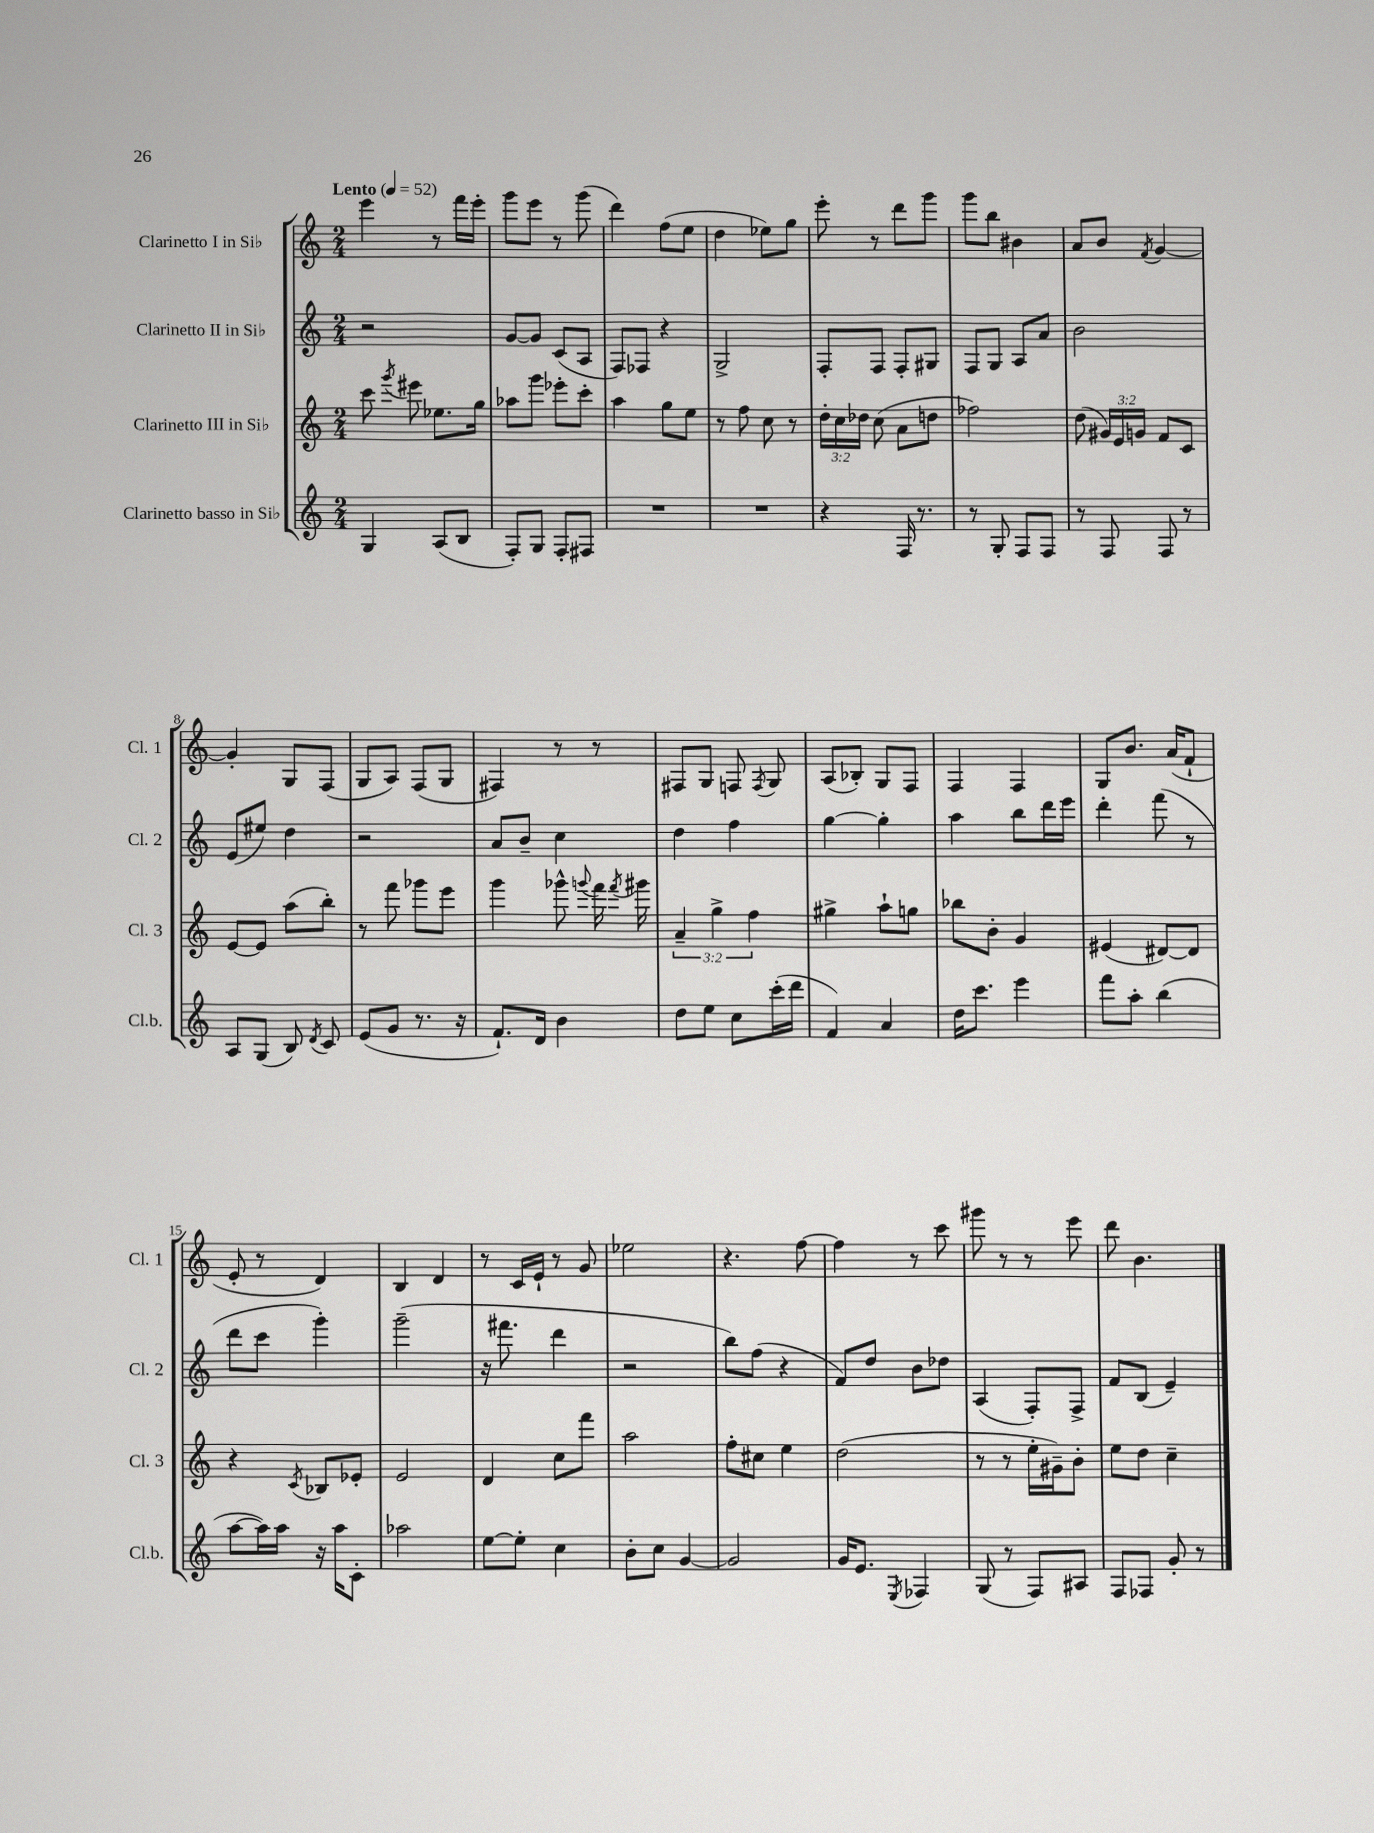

**kern	**kern	**kern	**kern
*part4	*part3	*part2	*part1
*staff4	*staff3	*staff2	*staff1
*I"Clarinetto basso in Si♭	*I"Clarinetto III in Si♭	*I"Clarinetto II in Si♭	*I"Clarinetto I in Si♭
*I'Cl.b.	*I'Cl. 3	*I'Cl. 2	*I'Cl. 1
*clefG2	*clefG2	*clefG2	*clefG2
*k[]	*k[]	*k[]	*k[]
*M2/4	*M2/4	*M2/4	*M2/4
*MM52	*MM52	*MM52	*MM52
=1	=1	=1	=1
!	!	!	!LO:TX:a:B:t=Lento
4G/	8ccc\	2r	4eee\
.	8qggg/	.	.
.	8eee#X\	.	.
(8A/L	8.ee-X\L	.	8r
8B/J	.	.	16fff\LL
.	16gg\Jk	.	16eee'\JJ
=2	=2	=2	=2
8F'/L)	8aa-X\L	[8g/L	8ggg\L
8G/J	8ggg\J	8g/J]	8eee\J
8F'/L	8eee-X'\L	(8c/L	8r
8F#X/J	8ccc'\J	8A/J	(8ggg\
=3	=3	=3	=3
2r	4aa\	8F/L)	4ddd\)
.	.	8F-X/J	.
.	8gg\L	4r	(8ff\L
.	8ee\J	.	8ee\J
=4	=4	=4	=4
2r	8r	2G^/	4dd\
.	8ff\	.	.
.	8cc\	.	8ee-X\L)
.	8r	.	8gg\J
=5	=5	=5	=5
4r	24dd'\LL	8F'/L	8eee'\
.	24cc\	.	.
.	24dd-X\JJ	.	.
.	(8cc\	8F/J	8r
16F/	8a\L	8F'/L	8ddd\L
8.r	.	.	.
.	8ddn\J	8G#X/J	8ggg\J
=6	=6	=6	=6
8r	2ff-X\)	8F/L	8ggg\L
8G'/	.	8G/J	8bb\J
8F/L	.	8A/L	4b#X\
8F/J	.	8a/J	.
=7	=7	=7	=7
8r	(8dd\	2b\	8a/L
8F/	24g#X/LL)	.	8b/J
.	24e/	.	.
.	24gn/JJ	.	.
.	.	.	8qf/
8F/	8f/L	.	[4g/
8r	8c/J	.	.
!!LO:LB:g=z
=8	=8	=8	=8
8A/L	[8e/L	(8e/L	4g'/]
(8G/J	8e/J]	8ee#X/J)	.
8B/)	(8aa\L	4dd\	8G/L
8qd/	.	.	.
8c/	8bb'\J)	.	(8F/J
=9	=9	=9	=9
(8e/L	8r	2r	8G/L
8g/J	8fff\	.	8A/J)
8.r	8ggg-X\L	.	(8F/L
.	8eee\J	.	8G/J
16r	.	.	.
=10	=10	=10	=10
8.f`/L)	4ggg\	8a/L	4F#X/)
.	.	8b~/J	.
16d/Jk	.	.	.
4b\	8ggg-X^^\	4cc\	8r
.	8qqgggn/	.	.
.	16fff\	.	8r
.	8qfff/	.	.
.	16ggg#X\	.	.
=11	=11	=11	=11
8dd\L	6a~/	4dd\	8F#X/L
8ee\J	.	.	8G/J
.	6gg^\	.	.
8cc\L	.	4ff\	8Fn/
.	6ff\	.	.
.	.	.	8qF/
(16ccc'\L	.	.	8G/
16ddd\JJ	.	.	.
=12	=12	=12	=12
4f/)	4gg#X^\	[4gg\	(8A/L
.	.	.	8B-X'/J)
4a/	8aa`\L	4gg'\]	8G/L
.	8ggn\J	.	8F/J
=13	=13	=13	=13
16dd\KL	8bb-X\L	4aa\	4F/
8.ccc\J	.	.	.
.	8b'\J	.	.
4eee\	4g/	8bb\L	4F/
.	.	16ddd\L	.
.	.	16eee\JJ	.
=14	=14	=14	=14
8fff\L	(4e#X/	4ddd'\	8G/L
8aa'\J	.	.	8.b/J
(4bb\	[8d#X/L)	(8fff\	.
.	.	.	(16a/KL
.	8d#/J]	8r	8f`/J
!!LO:LB:g=z
=15	=15	=15	=15
[8aa\L	4r	8ddd\L	8e'/
16aa\L])	.	8ccc\J	8r
16aa\JJ	.	.	.
.	8qc/	.	.
16r	8B-X/L	4ggg'\)	4d/)
16aa\KL	.	.	.
8c'\J	8e-X'/J	.	.
=16	=16	=16	=16
2aa-X\	2e/	(2ggg~\	4B/
.	.	.	4d/
=17	=17	=17	=17
[8ee\L	4d/	16r	8r
.	.	8.fff#X\	.
8ee'\J]	.	.	16c/LL
.	.	.	16e`/JJ
4cc\	8cc\L	4ddd\	8r
.	8fff\J	.	8g/
=18	=18	=18	=18
8b'\L	2aa\	2r	2ee-X\
8cc\J	.	.	.
[4g/	.	.	.
=19	=19	=19	=19
2g/]	8ff'\L	8bb\L)	4.r
.	8cc#X\J	(8ff\J	.
.	4ee\	4r	.
.	.	.	[8ff\
=20	=20	=20	=20
16g/KL	(2dd\	8f/L)	4ff\]
8.e/J	.	.	.
.	.	8dd/J	.
8qE/	.	.	.
4F-X/	.	8b\L	8r
.	.	8dd-X\J	8ccc\
=21	=21	=21	=21
(8G/	8r	(4A/	8ggg#X\
8r	8r	.	8r
8F/L)	16ee'\LL	8F'/L)	8r
.	16g#X~\J)	.	.
8A#X/J	8b'\J	8F^/J	8eee\
=22	=22	=22	=22
8F/L	8ee\L	8f/L	8ddd\
8F-X/J	8dd\J	(8B/J	4.b\
8g'/	4cc~\	4e~/)	.
8r	.	.	.
==	==	==	==
*-	*-	*-	*-
